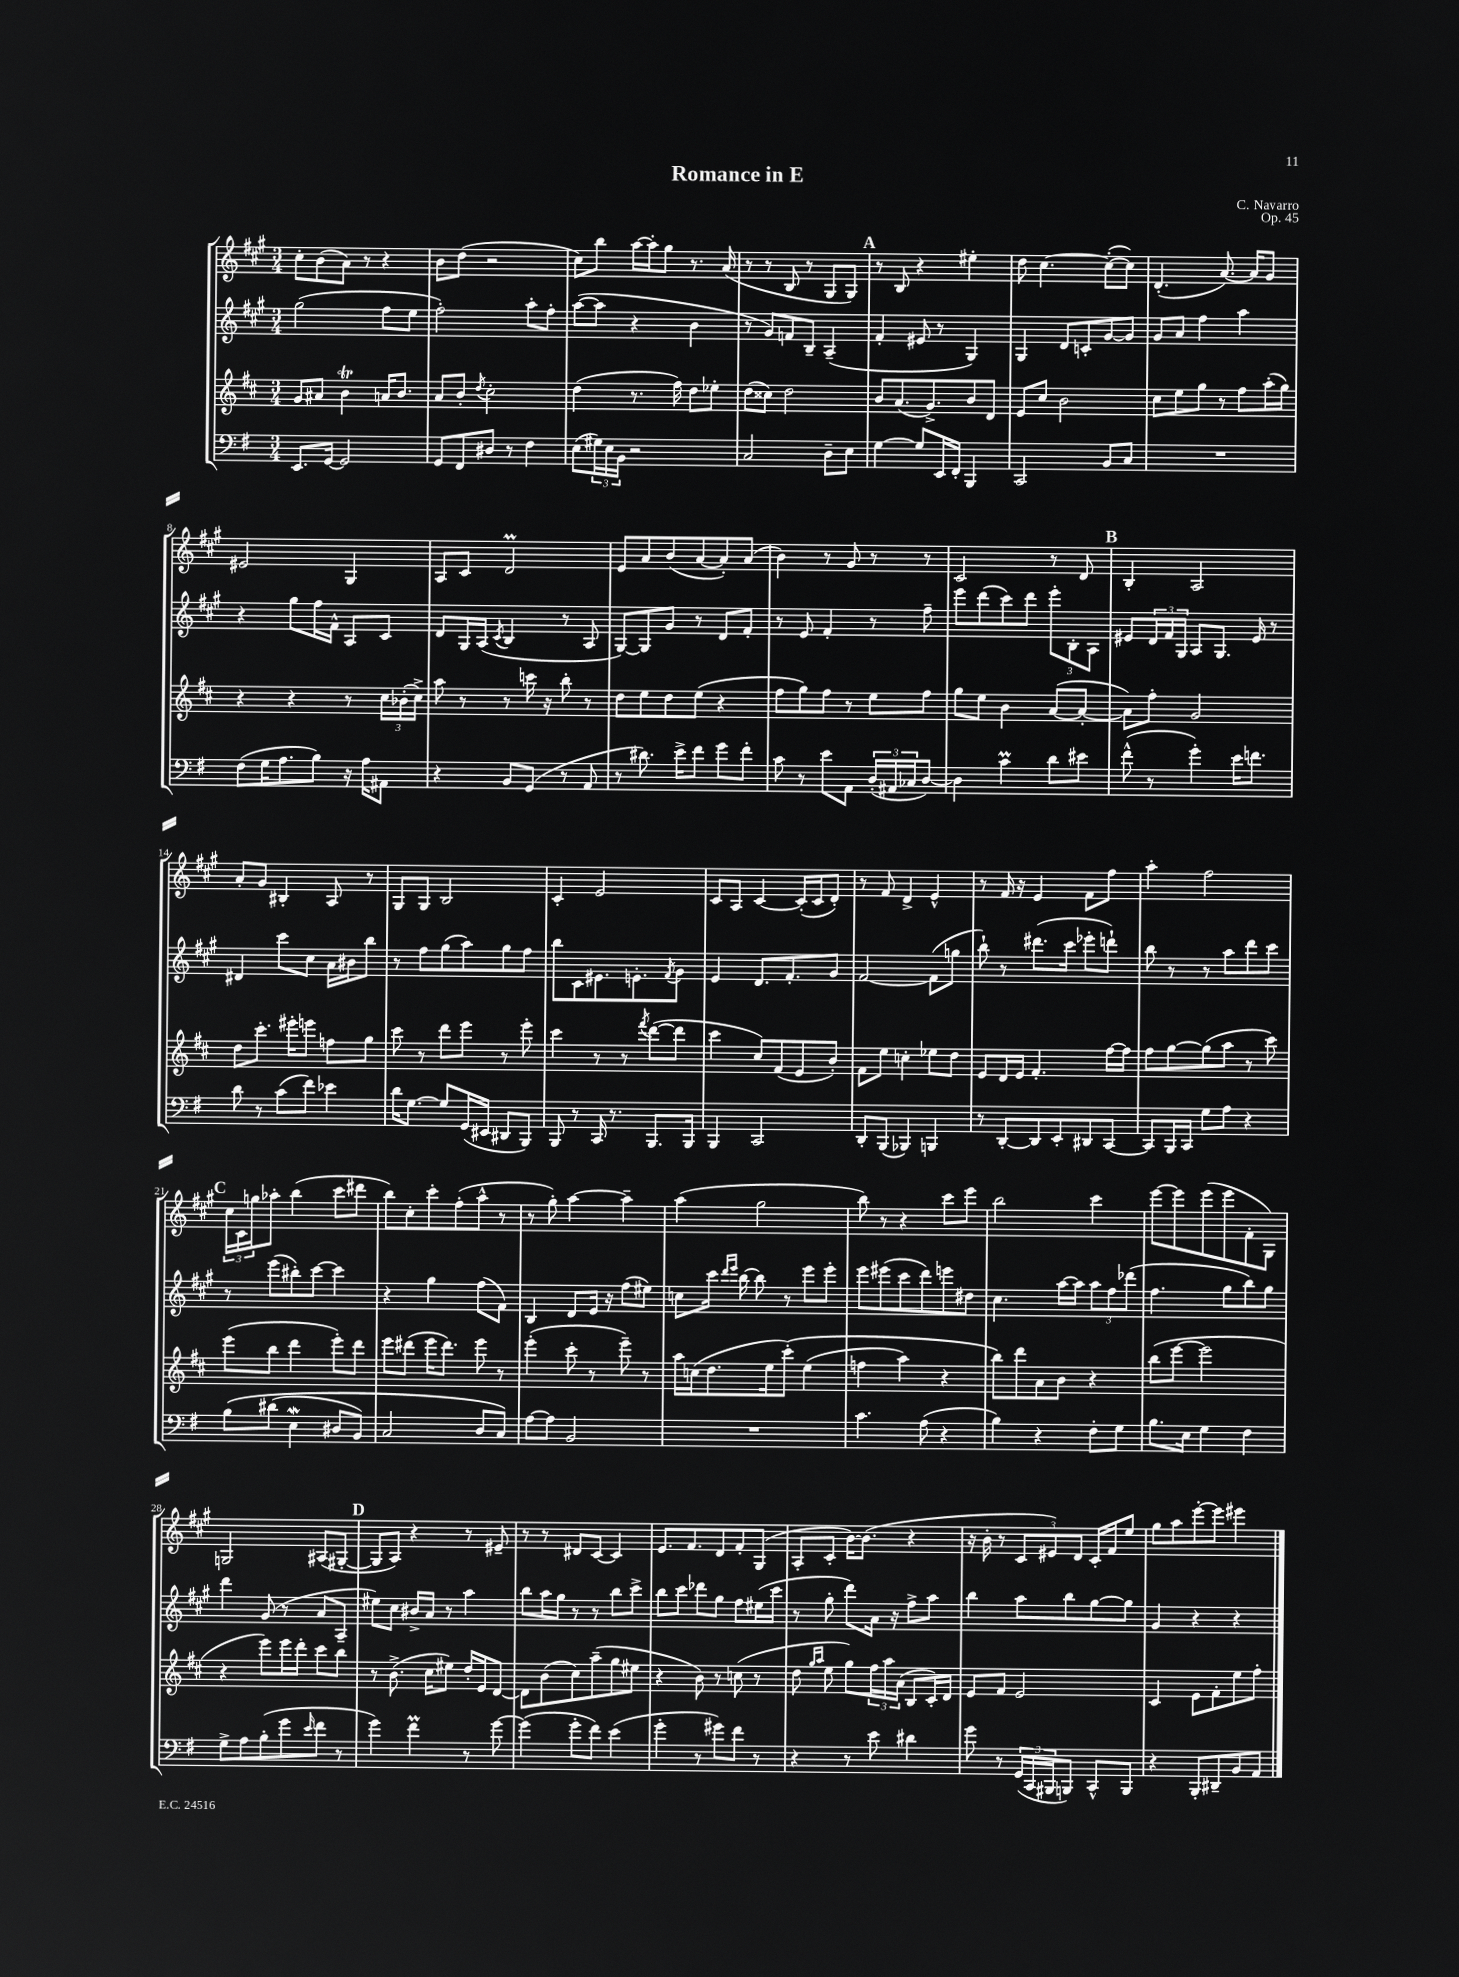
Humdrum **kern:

**kern	**kern	**kern	**kern
*staff4	*staff3	*staff2	*staff1
*clefF4	*clefG2	*clefG2	*clefG2
*k[f#]	*k[f#c#]	*k[f#c#g#]	*k[f#c#g#]
*M3/4	*M3/4	*M3/4	*M3/4
8.EE/L	8g/L	(2gg#\	8cc#'\L
.	8a#/J	.	(8b\
[16GG/Jk	.	.	.
2GG/]	4b\	.	8a\J)
.	.	.	8r
.	16a/LK	8ff#\L	4r
.	8.b/J	.	.
.	.	8ee\J	.
=	=	=	=
8GG/L	8a/L	2ff#'\)	8b\L
8FF#/	8b'/J	.	(8dd\J
.	8qdd/	.	.
8D#/J	2cc#'\	.	2r
8r	.	.	.
4F#\	.	8aa'\L	.
.	.	8ff#'\J	.
=	=	=	=
(8E\L	(4dd\	([8aa\L	8cc#\L)
24G#\L)	.	8aa\]J	8bb\J
24E\	.	.	.
24BB\JJ	.	.	.
2r	8.r	4r	[16aa\LL
.	.	.	16aa'\]J
.	.	.	8gg#\J
.	16ff#\)	.	.
.	8dd\L	4b\	8.r
.	8ee-'\J	.	.
.	.	.	(16a/
=	=	=	=
2C/	(8dd\L	8r	8r
.	8cc##\J)	8g#/L)	8r
.	2dd\	8f/	8B/
.	.	8B~/J	8r
8D~\L	.	(4A~/	8G#/L
8E\J	.	.	8G#/J)
=	=	=	=
[4G\	8b/L	4f#'/	8r
.	(8.a/	.	8B/
8G/]L	.	8e#/	4r
.	8.g^/)	.	.
16EE/L	.	8r	.
16FF#'/JJ	.	.	.
4BBB/	8b/	4G#/)	4ee#'\
.	8d/J	.	.
=	=	=	=
2CC/	8e/L	4G#/	8dd\
.	8cc#/J	.	[4.cc#\
.	2b\	8d/L	.
.	.	8c'/	.
8BB/L	.	[8g#/	(8cc#'\_L
8C/J	.	8g#/]J	8cc#\]J)
=	=	=	=
2.r	8cc#\L	8g#/L	(4.d'/
.	8ee\	8a/J	.
.	8gg\J	4ff#\	.
.	8r	.	[8.a/)
.	8ff#\L	4aa\	.
.	.	.	16a/]LK
.	(16aa'\L	.	8g#/J
.	16gg\JJ)	.	.
=	=	=	=
(8F#\L	4r	4r	2e#/
16G\K	.	.	.
8.A\	.	.	.
.	4r	8gg#\L	.
8B\J)	.	16ff#\L	.
.	.	16f#^^\JJ	.
16r	8r	8A/L	4G#/
16A\LK	.	.	.
8AA#\J	24cc#\LL	8c#/J	.
.	(24b-'\	.	.
.	24cc#^\JJ)	.	.
=	=	=	=
4r	8aa\	8d/L	8A/L
.	8r	16G#/L	8c#/J
.	.	(16A/JJ	.
.	.	8qc#/	.
8BB/L	8r	4B/	2d/
(8GG/J	16ccc\	.	.
.	16r	.	.
8r	8bb'\	8r	.
8AA/	8r	8A/	.
=	=	=	=
8r	8dd\L	[8G#/L)	8e/L
8.d#\)	8ee\	8G#/]	8a/
.	8dd\	8g#/J	(8b/
16e^\LK	.	.	.
8f#\J	(8ee\J	8r	[8a/
8g\L	4r	8d/L	8a'/])
8f#'\J	.	8f#'/J	(8a/J
=	=	=	=
8c\	8ff#\L	8r	4b\)
8r	8gg\)	8e/	.
8e\L	8ff#\J	4f#'/	8r
8AA\J	8r	.	8g#/
(24D'/LL	8ee\L	8r	8r
24AA#/	.	.	.
24C-/J	.	.	.
[8D/J)	8ff#\J	8ff#~\	8r
=	=	=	=
4D\]	8gg\L	8eee\L	2c#/
.	8ee\J	(8ddd\	.
4c\	4b\	8ccc#\)	.
.	.	8ddd\J	.
8d\L	([8a/L	12eee'\L	8r
.	.	12B'\	.
8e#\J	8a'/_J	.	8d/
.	.	12A\J	.
=	=	=	=
(8f#^^\	8a\]L)	8e#/L	4B'/
8r	8ff#'\J	24d/L	.
.	.	24f#/	.
.	.	24G#/JJ	.
4g'\)	2g/	8A/L	2A/
.	.	8.G#/J	.
16e\LK	.	.	.
8.f\J	.	16e#/	.
.	.	8r	.
=	=	=	=
8d\	8dd\L	4d#/	8a'/L
8r	8.ccc#'\J	.	8g#/J
(8c\L	.	8ccc#\L	4B#'/
.	16eee#'\LK	.	.
8f#\J)	8eee\J	8cc#\J	.
4e-\	8ff\L	16a\LL	8A/
.	.	16b#\J	.
.	8gg\J	8bb\J	8r
=	=	=	=
16d\LK	8ccc#\	8r	8G#/L
[8.G\J	.	.	.
.	8r	8ff#\L	8G#/J
8G/]L	8ddd\L	(8gg#\	2B/
(16GG/L	8eee\J	8aa\)	.
16EE#/JJ	.	.	.
8DD#/L	8r	8gg#\	.
8BBB/J)	8eee'\	8ff#\J	.
=	=	=	=
8BBB/	4ccc#\	8bb\L	4c#'/
8r	.	8c#\	.
16CC/	8r	8.e#\	2e/
8.r	.	.	.
.	8r	.	.
.	.	8.e'\	.
.	8qfff#/	.	.
8.BBB/L	([8ddd\L	.	.
.	.	8qf#/	.
.	8ddd\]J	8g#\J	.
16BBB/Jk	.	.	.
=	=	=	=
4BBB/	4ccc#\	4e/	8c#/L
.	.	.	8A/J
2CC/	8cc#/L)	8.d/L	[4c#/
.	(8f#/	.	.
.	.	8.f#'/	.
.	8e/	.	(16c#'/]LL
.	.	.	16c#/J
.	8b'/J)	8g#/J	8d'/J)
=	=	=	=
8DD'/L	8f#\L	[2f#/	8r
(8BBB/J	8ee\J	.	8f#/
4BBB-/)	4cc'\	.	4d^/
4BBB/	8ee-\L	(8f#\]L	4e^^/
.	8dd\J	8gg\J	.
=	=	=	=
8r	8e/L	8bb`\)	8r
[8DD'/L	16d/L	8r	16f#/
.	16e/JJ	.	16r
8DD/]	4.f#'/	(8.ddd#\L	4e/
8EE'/	.	.	.
.	.	16ccc#\Jk	.
8DD#/	.	8eee-'\L	8f#\L
[8CC/J	[16ff#\LL	8ddd`\J)	8ff#\J
.	16ff#\]JJ	.	.
=	=	=	=
8CC/]L	8ff#\L	8bb\	4aa'\
16BBB/L	[8gg\	8r	.
16CC/JJ	.	.	.
8G\L	(8gg\]	8r	2ff#\
8A\J	8aa\J	8aa\L	.
4r	8r	8ddd\	.
.	8ccc#\)	8ccc#\J	.
=	=	=	=
&(8B\L	(8eee\L	8r	24cc#\LL
.	.	.	24c#\
.	.	.	24gg\J
(8d#\J	8bb\J	(8eee\L	8aa-'\J
4E\	4ddd\	8bb#'\)	(4bb\
.	.	[8ccc#\J	.
8D#/L	8eee'\L)	4ccc#\]	8ccc#\L
8BB/J)	8ddd\J	.	8ddd#\J
=	=	=	=
2C/	8eee\L	4r	8bb\L)
.	(8ddd#\J	.	8cc#'\
.	16eee\LK	4gg#\	8ccc#'\
.	8.ddd#\J)	.	.
.	.	.	(8ff#'\
8D/L	8eee\	(8ff#\L	8aa^^\J
8C/J&)	8r	8f#\J)	8r
=	=	=	=
[8A\L	(4eee'\	4B/	8r
8A\]J	.	.	8gg#'\)
2BB/	8ccc#'\	8d/L	[4aa\
.	8r	16e/Jk	.
.	.	16r	.
.	8eee~\)	(8ff#\L	4aa~\]
.	8r	8ee#\J)	.
=	=	=	=
2.r	16aa\LL	8cc\L	(4aa\
.	(16cc\J	.	.
.	8.dd\	16ccc#\Jk	.
.	.	16qqddd/LL	.
.	.	16qqeee/JJ	.
.	.	[16bb\	.
.	.	8bb\]	2gg#\
.	16ee\k	.	.
.	&(8ccc#'\J)	8r	.
.	(4ee\	8eee\L	.
.	.	8eee'\J	.
=	=	=	=
4.c\	4ff\	8eee\L	8bb\)
.	.	(8eee#\	8r
.	4aa\)	8ccc#\	4r
(8A\	.	8ddd\)	.
4r	4r	8eee\	8ccc#\L
.	.	8dd#\J	8eee\J
=	=	=	=
4B\)	8bb\L&)	4.cc#\	2bb\
.	8ddd\	.	.
4r	8a\	.	.
.	8b\J	[16aa\LL	.
.	.	16aa\]JJ	.
8F#'\L	4r	12aa\L	4ccc#\
.	.	12ff#\	.
8G\J	.	.	.
.	.	(12ddd-\J	.
=	=	=	=
8.B\L	(8bb\L	4.ff#\	[8eee\L
.	[8eee\J	.	8eee\]
16E\Jk	.	.	.
4G\	2eee\]	.	(8eee\
.	.	8gg#\L	8eee\
4F#\	.	8bb\)	8f#'\
.	.	8gg#\J	8G#\J)
=	=	=	=
8G^\L	4r	4ddd\	2G/
8A\	.	.	.
(8B'\	8eee\L)	(8g#/	.
8g\	16eee\L	8r	.
.	16ddd'\JJ	.	.
16qqe/	.	.	.
8f#\J	8ccc#\L	8a/L	(8A#/L
8r	8bb\J	8A~/J	[8G#'/J
=	=	=	=
4g\)	8r	8ee#\L)	8G#/]L
.	(8.b^\	8cc#\J	8A/J)
4f#\	.	16b#^/LL	4r
.	16cc#\LK	16a/JJ	.
.	8ee#\J)	8r	.
8r	16dd'/LL	4aa\	8r
.	16e/J	.	.
[8g\	[8d/J	.	8e#~/
=	=	=	=
(4g\]	8d\]L	8bb\L	8r
.	(8b\	16aa\L	8r
.	.	16gg#\JJ	.
8g'\L	8cc#\)	8r	8d#/L
8f#\J)	(8aa~\	8r	[8c#/J
(4e\	8gg\	8bb\L	4c#/]
.	8ee#\J	8ccc#^\J	.
=	=	=	=
4g'\	4r	8bb\L	8.e/L
.	.	8ccc#\J	.
.	.	.	8.f#/
8r	8b\)	8ddd-\L	.
8g#\L)	8r	8gg#\J	8d/
8f#\J	(8cc\	8ff#\L	8f#'/
8r	8r	(16ee#\L	(8G#/J
.	.	16ccc#\JJ	.
=	=	=	=
4r	8dd\	8r	8A'/L
.	16qqgg/LL	.	.
.	16qqaa/JJ	.	.
.	8ee\	8gg#'\	8c#'/J
8r	8gg\L)	8ddd\L)	[16b\LK)
.	.	.	(8.b\]J
8e\	24ff#\L	16a\Jk	.
.	24aa\	.	.
.	.	16r	.
.	(24a\JJ	.	.
4d#\	8B/L	8ff#^\L	4r
.	16c#'/L)	8aa\J	.
.	16d/JJ	.	.
=	=	=	=
8g\	8e/L	4bb\	16r
.	.	.	16b'\
8r	8f#/J	.	8r
(24GG/LL	2e/	8aa\L	12c#/L
24CC/	.	.	.
24BBB#/J	.	.	12e#/)
8BBB/J)	.	8bb\	.
.	.	.	12d/J
8CC^^/L	.	[8gg#\	16c#'/LL
.	.	.	16f#/J
8BBB/J	.	8gg#\]J	8ee/J
=	=	=	=
4r	4c#/	4g#/	8gg#\L
.	.	.	8aa\
8BBB'/L	8e\L	4r	[8eee'\
8DD#~/	8f#'\	.	8eee\]J
8BB/	8ee\	4r	4eee#\
8AA/J	8ff#'\J	.	.
==	==	==	==
*-	*-	*-	*-
